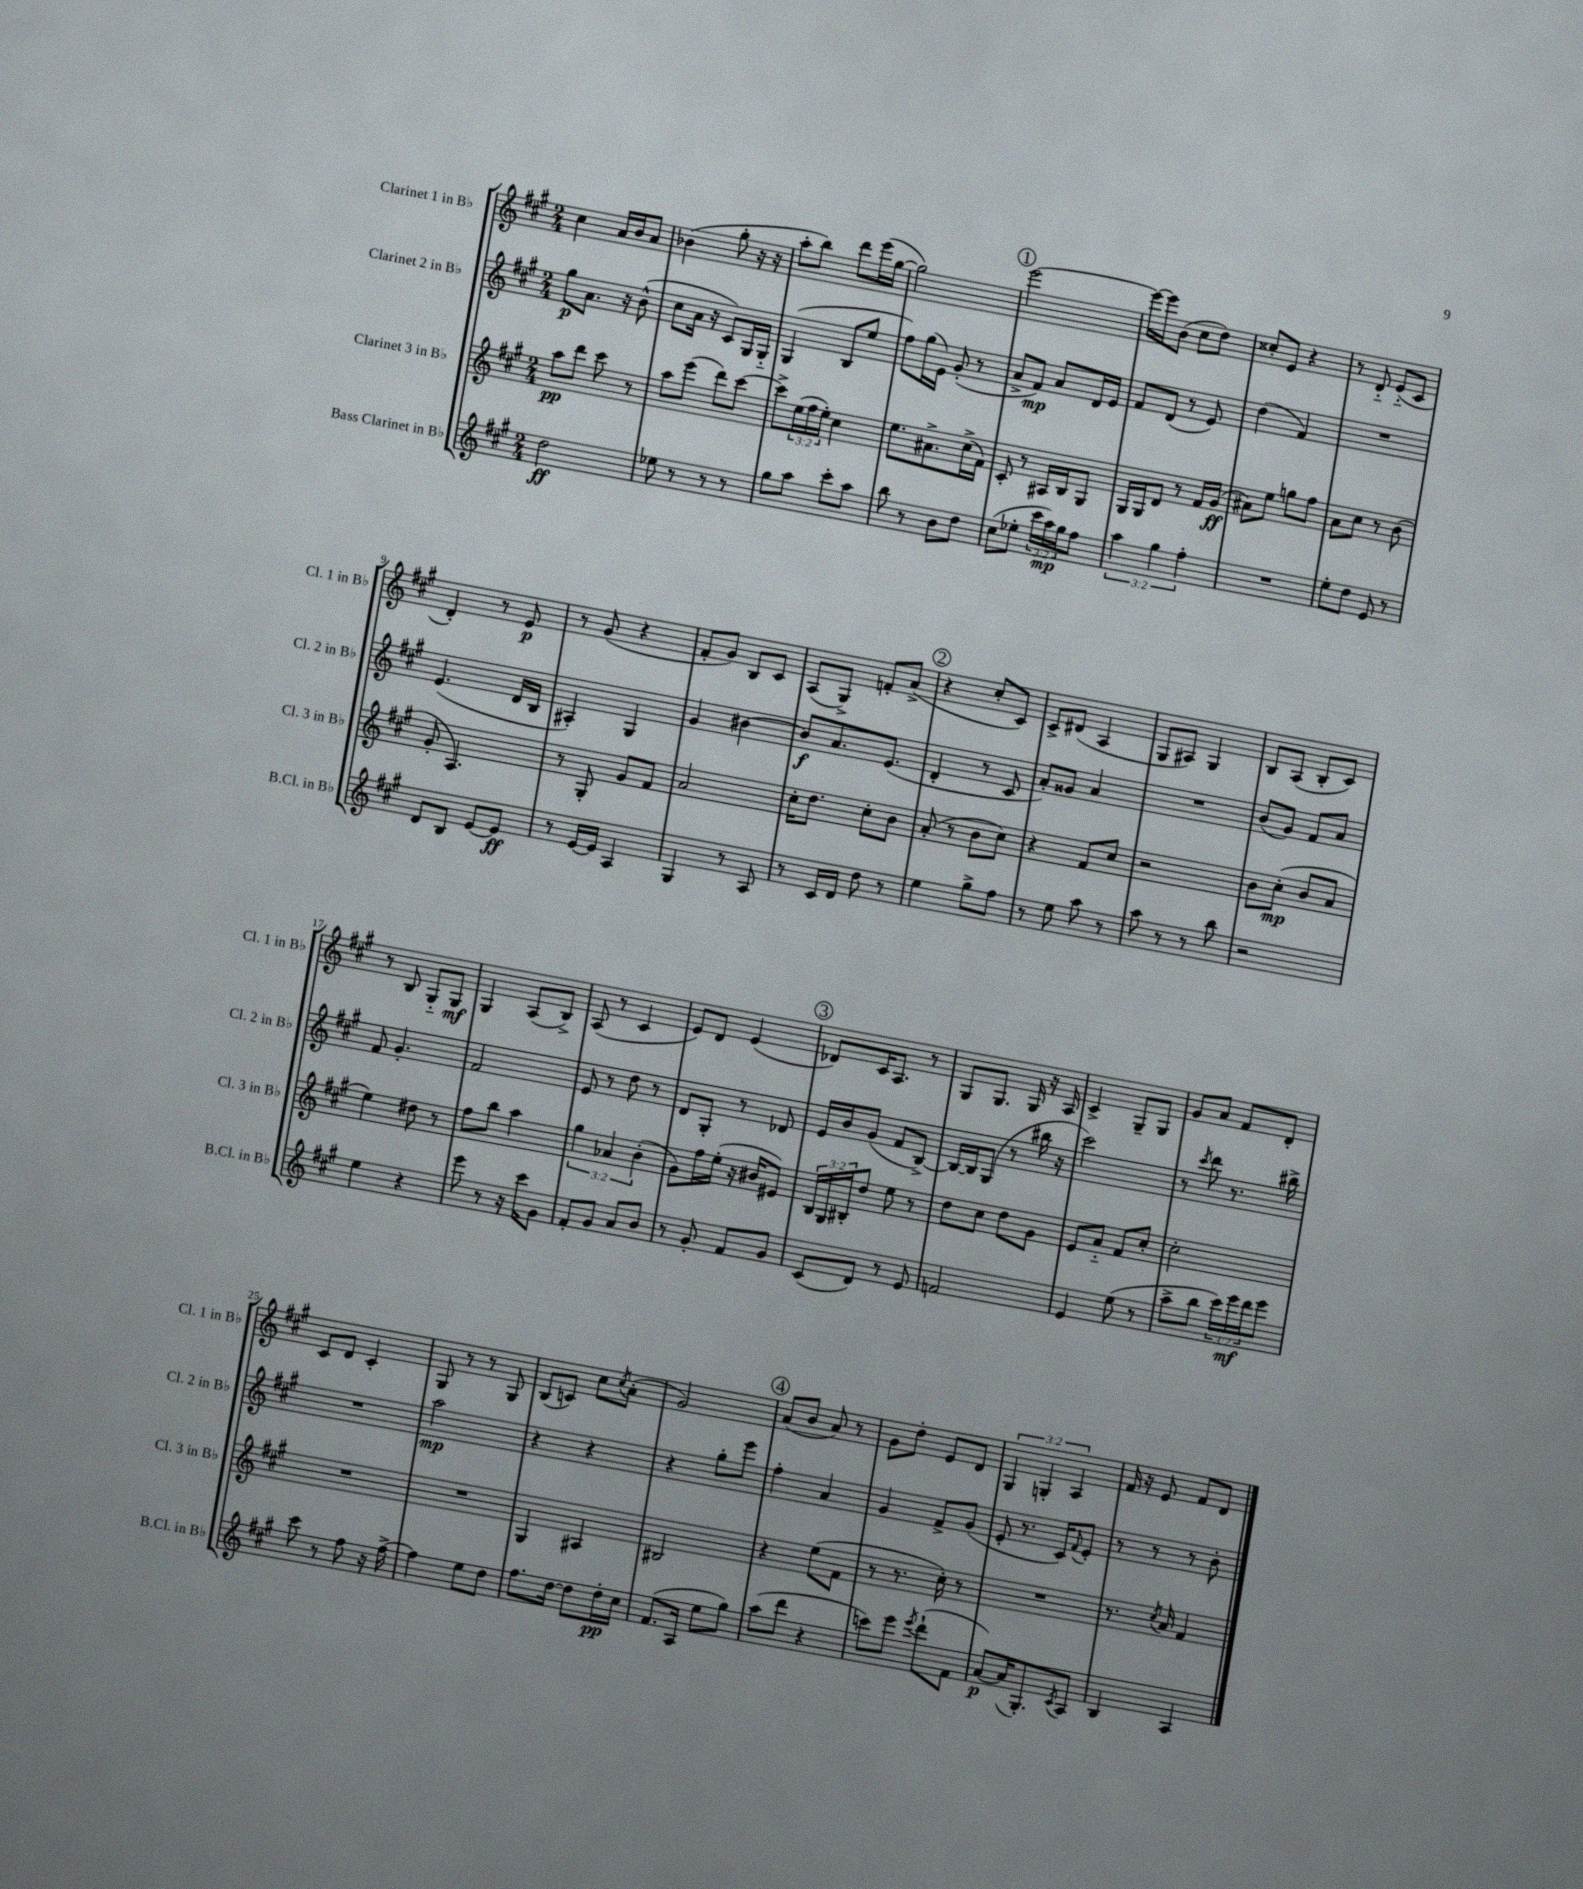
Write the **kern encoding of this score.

**kern	**kern	**kern	**kern
*staff4	*staff3	*staff2	*staff1
*clefG2	*clefG2	*clefG2	*clefG2
*k[f#c#g#]	*k[f#c#g#]	*k[f#c#g#]	*k[f#c#g#]
*M2/4	*M2/4	*M2/4	*M2/4
2dd	8aa	8gg#	4cc#
.	8ddd	8.a	.
.	8ccc#	.	16a
.	.	16r	16b
.	8r	(8b^^	8a
=	=	=	=
8ee-	8aa	8cc#	(4b-
8r	(8eee	16a	.
.	.	16r	.
8r	8ddd)	8c#)	8gg#'
8r	[8ccc#	16G#	16r
.	.	16G#'~	16r
=	=	=	=
8gg#	8ccc#^]	(4G#	8aa'
8aa	(24ee	.	8bb)
.	24ff#	.	.
.	24ee')	.	.
8ccc#'	4cc#	8B	8ddd
8aa	.	8ee	(16eee
.	.	.	[16gg#
=	=	=	=
8bb	8.ee	8ff#)	2gg#])
8r	.	(16gg#	.
.	8.a#^	16e)	.
8b	.	(8g#'	.
8dd	(16cc#^	8r	.
.	16f#)	.	.
=	=	=	=
(8cc#	8c#'	8a^	[2eee
8ee-'	8r	8f#)	.
24ccc#	16A#	8a	.
24aa)	.	.	.
.	16B	.	.
24gg#	.	.	.
8ff#	8G#	16d	.
.	.	16e	.
=	=	=	=
6aa	16G#	8f#	16eee_
.	16G#	.	16eee]
.	8d	(8d	(8b
6gg#	.	.	.
.	8r	8r	8cc#
6ff#'	.	.	.
.	16f#	8e)	8dd)
.	(16g#	.	.
=	=	=	=
2r	8a#)	(4dd	8cc##'
.	8ee	.	8e
.	8gg	4f#)	4r
.	8ff#	.	.
=	=	=	=
8ee'	8a	2r	8r
8dd	8cc#	.	8d'~
8e	8r	.	(8e'~
8r	(8b	.	8c#
=	=	=	=
8d	8g#'	(4.e	4d')
8B	4.A)	.	.
[8e	.	.	8r
8e]	.	16d	8e
.	.	16B	.
=	=	=	=
8r	8r	4A#')	8r
[16e	8G#'	.	(8g#
16e]	.	.	.
4A	8g#	4G#	4r
.	8f#	.	.
=	=	=	=
4G#	2a	4g#	8f#'
.	.	.	8g#)
8r	.	[4b#	8B
8A	.	.	8c#
=	=	=	=
8r	16cc#'	8b#]	(8A
.	8.dd	.	.
16c#	.	8.a	8G#^)
16d	.	.	.
8dd	8cc#'	.	8f'
.	.	(8.e	.
8r	8b	.	(8a^
=	=	=	=
4ee	(8a'	4d'	4r
.	8r	.	.
8gg#^	8b	8r	8cc#'
8ff#	8cc#)	8c#	8c#)
=	=	=	=
8r	4r	8a')	8c#^
8ee	.	8g##	(8d#
8aa	8f#	4a	4A
8r	8cc#	.	.
=	=	=	=
8aa	2r	2r	8G#
8r	.	.	8A#)
8r	.	.	4G#
8bb	.	.	.
=	=	=	=
2r	8b	(8b	8B
.	(8cc#'	8g#)	(8A
.	8b	8f#	8B'
.	8a	8a	8c#)
=	=	=	=
4ee	4ee)	8f#	8r
.	.	4.g#'	8B
4r	8dd#	.	8G#'~
.	8r	.	8G#
=	=	=	=
8eee	8ff#	2f#	4G#
8r	8bb	.	.
16r	4aa	.	(8A
16ccc#	.	.	.
8g#	.	.	8B^)
=	=	=	=
8f#'	6gg#	8e	(8A
8g#	.	8r	8r
.	6a-	.	.
8a	.	8dd	4c#
.	(6b'	.	.
8b	.	8r	.
=	=	=	=
8r	8g#)	8d	8e)
8g#'	16ff#	8G#'	8d
.	(16ee'	.	.
8f#	16r	8r	(4e
.	16b#	.	.
8g#	8e#)	8d-	.
=	=	=	=
(8c#	24B	16e	8d-)
.	24G#	.	.
.	.	16b	.
.	24B#'	.	.
8d)	8dd	(8g#	16c#
.	.	.	8.A
8r	8ee	8f#	.
8e	8r	[8B^)	8r
=	=	=	=
2f	8dd	16B_	8G#
.	.	16B]	.
.	8cc#	(8G#	8.G#
.	8dd	8r	.
.	.	.	16G#
.	8g#	16bb#	16r
.	.	16r	16A
=	=	=	=
4e	8e	2ccc#)	4c#^
.	8a'~	.	.
(8ee	8f#	.	8G#~
8r	8cc#'	.	8G#
=	=	=	=
8aa^	2cc#'	8r	8g#
.	.	8qccc#	.
8bb	.	8ddd	8a
24ccc#)	.	8.r	8f#
24eee	.	.	.
24ddd	.	.	.
8eee	.	.	8d'
.	.	16bb#^	.
=	=	=	=
8ccc#	2r	2r	8c#
8r	.	.	8d
8ff#	.	.	4c#'
16r	.	.	.
[16ff#^	.	.	.
=	=	=	=
4ff#]	2r	2aa	8G#
.	.	.	8r
8ee	.	.	8r
8dd	.	.	8G#
=	=	=	=
8.ff#	4G#	4r	(8B
.	.	.	8c)
[16dd	.	.	.
8dd]	4A#	4r	8cc#
.	.	.	8qcc#
16dd'	.	.	(8a'
16cc#	.	.	.
=	=	=	=
(8.f#	2B#	4r	2g#)
16A	.	.	.
8ee	.	8gg#'	.
8gg#)	.	8eee	.
=	=	=	=
(8aa	4r	4ff#'	(8a
8ddd	.	.	8b
4r	(8ee	4a	8a)
.	8f#	.	8r
=	=	=	=
8ccc)	8r	4g#	8g#
8eee	8.r	.	8dd'
8qeee	.	.	.
(8ddd`	.	8f#^	8e
.	16cc#')	.	.
8f#	8r	(8g#	8d
=	=	=	=
[8a)	2r	8e'	6G#
(16a]	.	8.r	.
.	.	.	6G'
8.G#')	.	.	.
.	.	16c#)	.
.	.	.	6A
8qc#	.	8qqf#	.
8A	.	8e'	.
=	=	=	=
4B	8.r	8r	16f#
.	.	.	16r
.	.	8r	8e
.	8qcc#	.	.
.	16a	.	.
4A	4f#	8r	8f#
.	.	8b'	8d
==	==	==	==
*-	*-	*-	*-
